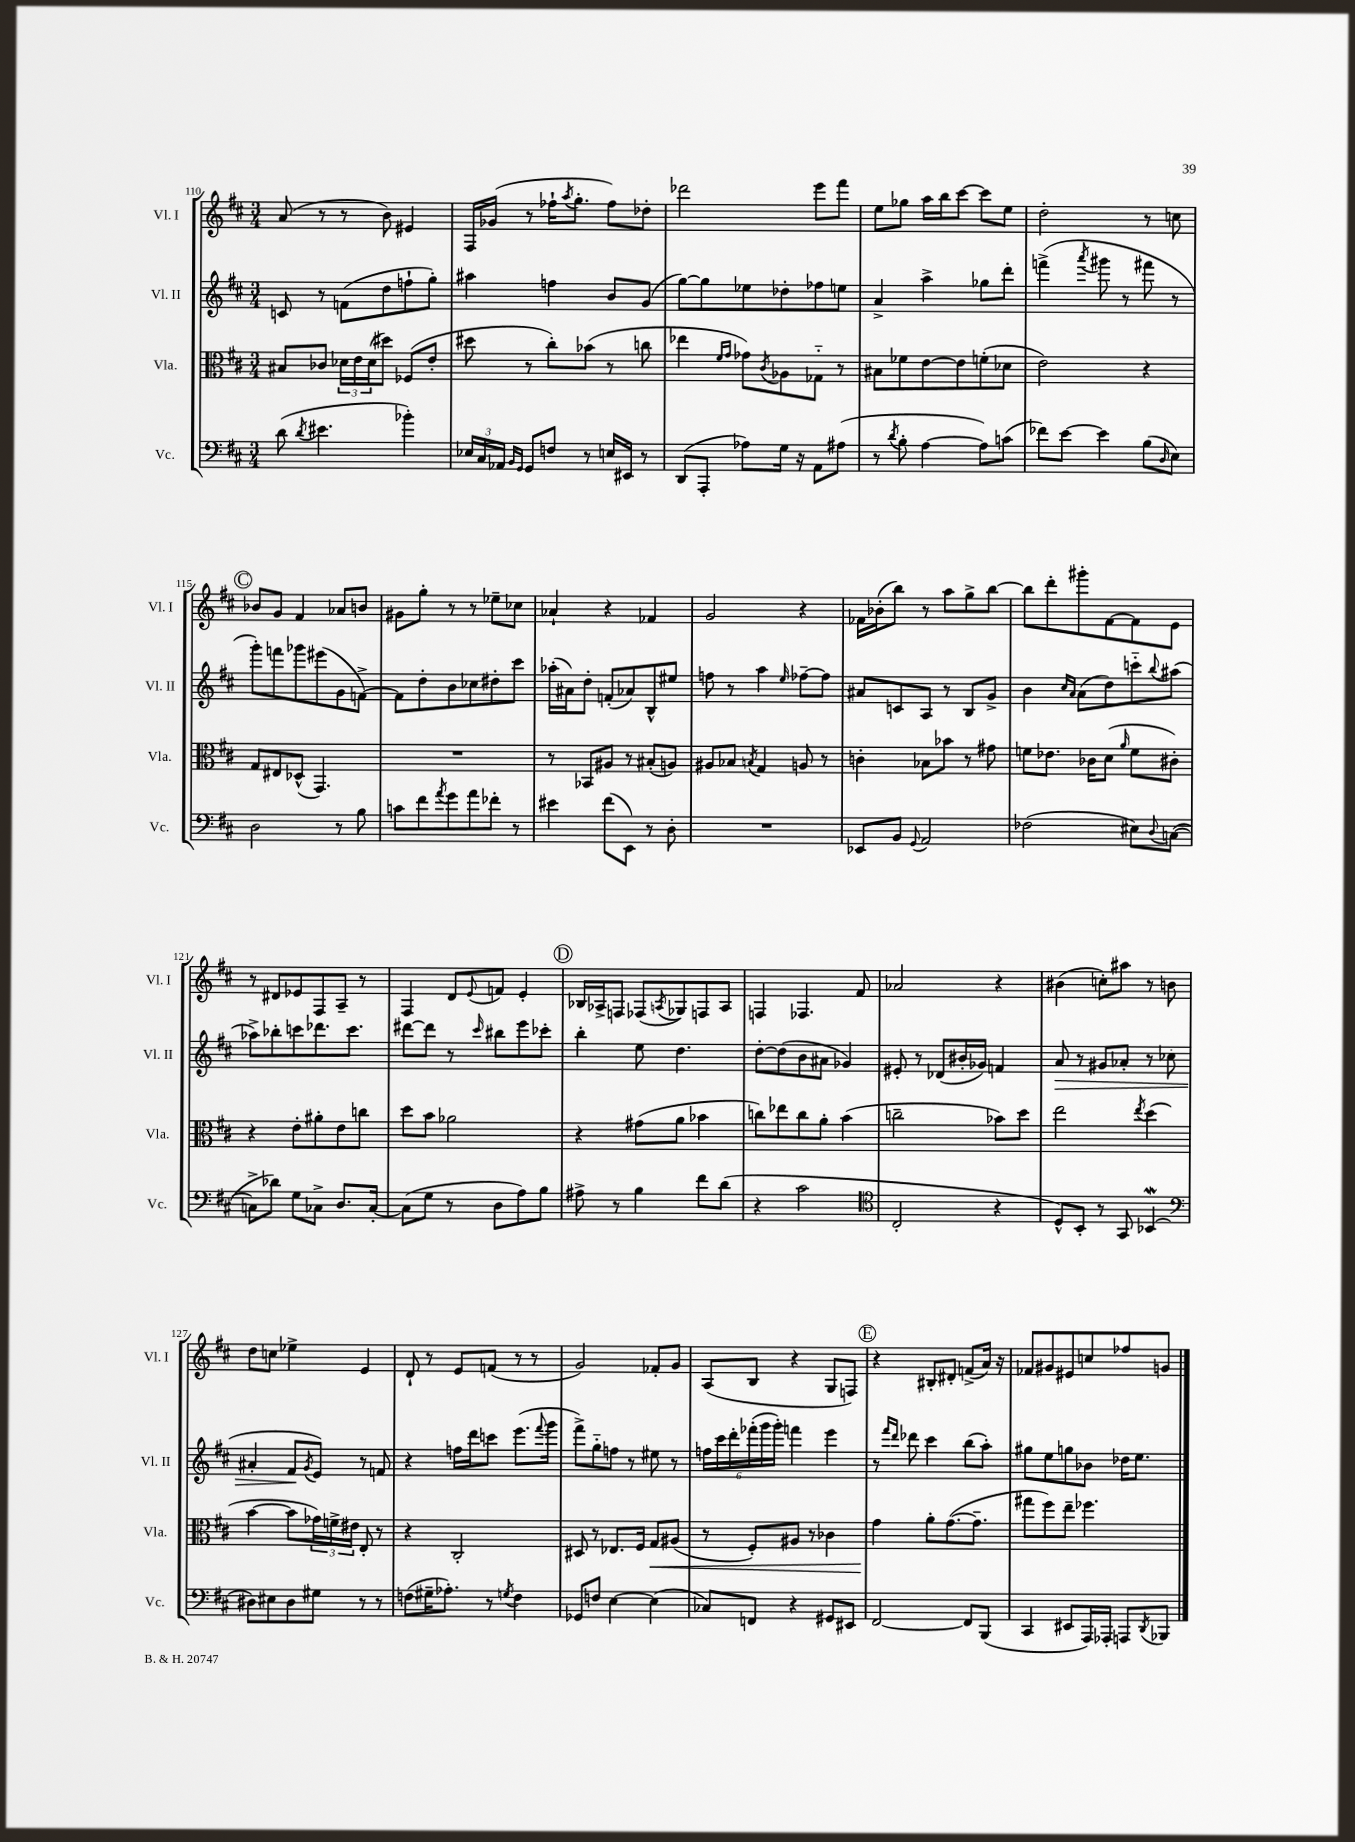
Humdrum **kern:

**kern	**kern	**kern	**kern
*staff4	*staff3	*staff2	*staff1
*clefF4	*clefC3	*clefG2	*clefG2
*k[f#c#]	*k[f#c#]	*k[f#c#]	*k[f#c#]
*M3/4	*M3/4	*M3/4	*M3/4
(8d\	8B#/L	8c/	(8a/
8qd/	.	.	.
4.e#\	8c-/J	8r	8r
.	24d-\LL	(8f\L	8r
.	24e\	.	.
.	(24d-\J	.	.
.	8dd#\J)	8dd\	8b\)
4b-'\)	(8F-/L	8ff`\	4e#/
.	8e'/J	8gg'\J)	.
=	=	=	=
24E-/LL	8dd#\	4aa#\	16F#/LL
24C#/	.	.	.
.	.	.	(16g-/JJ
24AA-/JJ	.	.	.
16qqBB/LL	.	.	.
16qqGG/JJ	.	.	.
8GG/L	8r	.	8r
8F/J	8cc#'\L)	4ff\	16ff-`\LK
.	.	.	8qaa/
.	.	.	8.gg'\J
8r	(8b-\J	.	.
16E/LL	8r	8b/L	8ff-\L)
16EE#/JJ	.	.	.
8r	8cc\	(8g/J	8dd-'\J
=	=	=	=
(8DD/L	4ee-\	[8gg\L)	2ddd-\
8AAA'/J	.	8gg\]	.
.	16qqf#/LL	.	.
.	16qqg/JJ	.	.
8A-\L)	8g-\L)	8ee-\	.
.	8qc#/	.	.
16G\Jk	8A-\	8dd-'\	.
16r	.	.	.
8AA\L	8G-'~\J	8ff-\	8eee\L
(8A#\J	8r	8ee\J	8fff#\J
=	=	=	=
8r	8B#\L	4a^/	8ee\L
8qd/	.	.	.
8B'\	8f-\	.	8gg-\J
[4A\	[8e\	4aa^\	16aa\LL
.	.	.	16bb\J
.	8e\]	.	[8ccc#\J
8A\]L)	(8f'\	8gg-\L	8ccc#\]L
(8c\J	8d-\J	8ddd'\J	8ee\J
=	=	=	=
8f-\L)	2e\)	(4fff^\	2dd'\
[8e\J	.	.	.
.	.	8qaaa/	.
4e\]	.	8ggg#\	.
.	.	8r	.
(8B\L	4r	8fff#\	8r
16qqD/	.	.	.
8E\J)	.	8r	8cc\
=	=	=	=
2D\	8G/L	8ggg'\L)	8b-/L
.	8E#/	8fff\	8g/J
.	(8D-^^/J	8ggg-\	4f#/
.	4.GG/)	(8eee#\	.
8r	.	8g\	8a-/L
8B\	.	[8f^\J)	8b/J
=	=	=	=
8c\L	2.r	8f\]L	8g#\L
8f#\	.	8dd'\	8gg'\J
8qa/	.	.	.
8g\	.	8b\	8r
8a\	.	8cc-\	8r
8f-'\J	.	8dd#'\	8ee-~\L
8r	.	8ccc#\J	8cc-\J
=	=	=	=
4e#\	8r	(16aa-'\LL	4a-`/
.	.	16a#\J)	.
.	8BB-/L	8dd'\J	.
(8f#\L	8A#/J	(8f'/L	4r
8EE\J)	8r	8a-/)	.
8r	(8B#'/L	8B^^/	4f-/
8D'\	8A/J)	8ee#/J	.
=	=	=	=
2.r	8A#/L	8ff\	2g/
.	8B-/J	8r	.
.	8qB/	.	.
.	4G/	4aa\	.
.	.	16qqee/	.
.	8A/	[8ff-~\L	4r
.	8r	8ff-\]J	.
=	=	=	=
8EE-/L	4c'\	8a#/L	16f-\LL
.	.	.	(16b-'\J
8BB/J	.	8c/	8bb\J)
8qqGG/	.	.	.
2AA/	8B-\L	8A/J	8r
.	8b-\J	8r	8aa\L
.	8r	8B/L	8gg^\
.	8g#\	8g^/J	[8bb\J
=	=	=	=
(2F-\	8f\L	4b\	8bb\]L
.	8.e-\J	.	8ddd'\
.	.	16qqcc#/LL	.
.	.	16qqa/JJ	.
.	.	(8a\L	8ggg#'\
.	16c-\LK	.	.
.	(8d\J	8dd\)	[8f#\
.	16qqa/	.	.
8E#\L)	8f\L	8ccc'~\	8f#\]
8qqD/	.	8qqbb/	.
([8C\J	8c#'\J)	(8aa#\J	8e\J
=	=	=	=
8C^\]L	4r	8aa-^\L)	8r
8d-\J)	.	8bb-'\	8d#/L
8G\L	8e'\L	8ccc\	8e-/
8C-^\J	8a#'\	8.ddd-\	8F#/
8.D/L	8e\	.	8A~/J
.	.	8.ccc\J	.
.	8cc\J	.	8r
[16C-'/Jk	.	.	.
=	=	=	=
(8C-\]L	8dd\L	[8ddd#\L	4F#/
8G\J	8b\J	8ddd#\]J	.
8r	2a-\	8r	8d/L
.	.	16qqccc#/	8qqe/
8D\L	.	8bb#\L	8f/J
8A\)	.	8eee\	4e'/
8B\J	.	8ccc-'\J	.
=	=	=	=
8A#^\	4r	4bb'\	16B-/LL
.	.	.	16A-^/J
8r	.	.	8F/J
4B\	(8g#\L	8ee\	(8F-/L
.	.	.	8qA/
.	8a\J	4.dd\	8G-/)
8f#\L	4b-\	.	8F/
(8d\J	.	.	8A/J
=	=	=	=
4r	8cc\L)	[8dd'\L	4F/
.	8ee-\	(8dd\]	.
2c#\	8cc\	8b\	4.F-/
.	8a'\J	8a#\J	.
.	(4b\	4g-/)	.
.	.	.	8f#/
=	=	=	=
*clefC4	*	*	*
2C#'/	2cc~\	8e#'/	2a-/
.	.	8r	.
.	.	(8d-/L	.
.	.	16b#'/L	.
.	.	16g-/JJ)	.
4r	8b-\L)	4f/	4r
.	8dd\J	.	.
=	=	=	=
8D^^/L)	2ee\	8a/	(4b#\
8BB'/J	.	8r	.
8r	.	8g#/L	8cc'\L)
8GG/	.	8a-'/J	8aa#\J
.	8qee/	.	.
(4BB-/	(4dd\	8r	8r
.	.	(8cc-\	8b\
=	=	=	=
*clefF4	*	*	*
8D#\L)	[4b\	4a#'/	8dd\L
8E#\	.	.	8cc\J
8D#\	8b\]L	8f#/L	4ee-^\
.	.	8qg/	.
8G#\J	24g-\L)	8e/J)	.
.	24f^\	.	.
.	24e#\JJ	.	.
8r	8E'/	8r	4e/
8r	8r	8f/	.
=	=	=	=
(8F\L	4r	4r	8d`/
16G#~\K	.	.	8r
8.A-'\J)	.	.	.
.	2C#'/	16ff\LL	8e/L
.	.	16ddd\J	.
8r	.	8ccc\J	(8f/J
8qG/	.	.	.
4F\	.	(8.eee\L	8r
.	.	.	8r
.	.	8qqfff#/	.
.	.	16ggg\Jk	.
=	=	=	=
8GG-/L	8D#/	8fff#^\L)	2g/)
8F/J	8r	8gg'~\	.
[4E\	8.E-/L	8ff\J	.
.	.	8r	.
.	16F#/Jk	.	.
(4E\]	8G/L	8ee#\	8f-'/L
.	(8A#/J	8r	8g/J
=	=	=	=
8C-/L)	8r	24ff\LL	(8A/L
.	.	24ccc#\	.
.	.	24ddd'\	.
8FF/J	8F#'/L)	(24fff-'\	8B/J
.	.	24ggg\	.
.	.	24ggg'\JJ)	.
4r	8A#/J	4fff\	4r
.	8r	.	.
8GG#/L	4c-\	4eee\	8G/L
8EE#/J	.	.	8F/J)
=	=	=	=
[2FF#/	4g\	8r	4r
.	.	16qqfff#/LL	.
.	.	16qqddd/JJ	.
.	.	8ddd-\	.
.	8a'\L	4ccc#\	8B#'/L
.	([8.g\	.	8d#'/J
8FF#/]L	.	(8bb\L	(8f^/L
.	8.g~\]J	.	.
(8BBB/J	.	8aa'\J)	16a/Jk)
.	.	.	16r
=	=	=	=
4CC#/	8gg#\L	8gg#\L	8f-/L
.	8ff#\)	8ee\	8g#/
8EE#/L	8ee~\J	8gg\	8e#/
16AAA/L)	4.ff-\	8b-\J	8cc/
16AAA-'/JJ	.	.	.
8AAA/L	.	16dd-\LK	8ff-/
.	.	8.ee\J	.
8qDD/	.	.	.
8BBB-/J	.	.	8g/J
==	==	==	==
*-	*-	*-	*-
